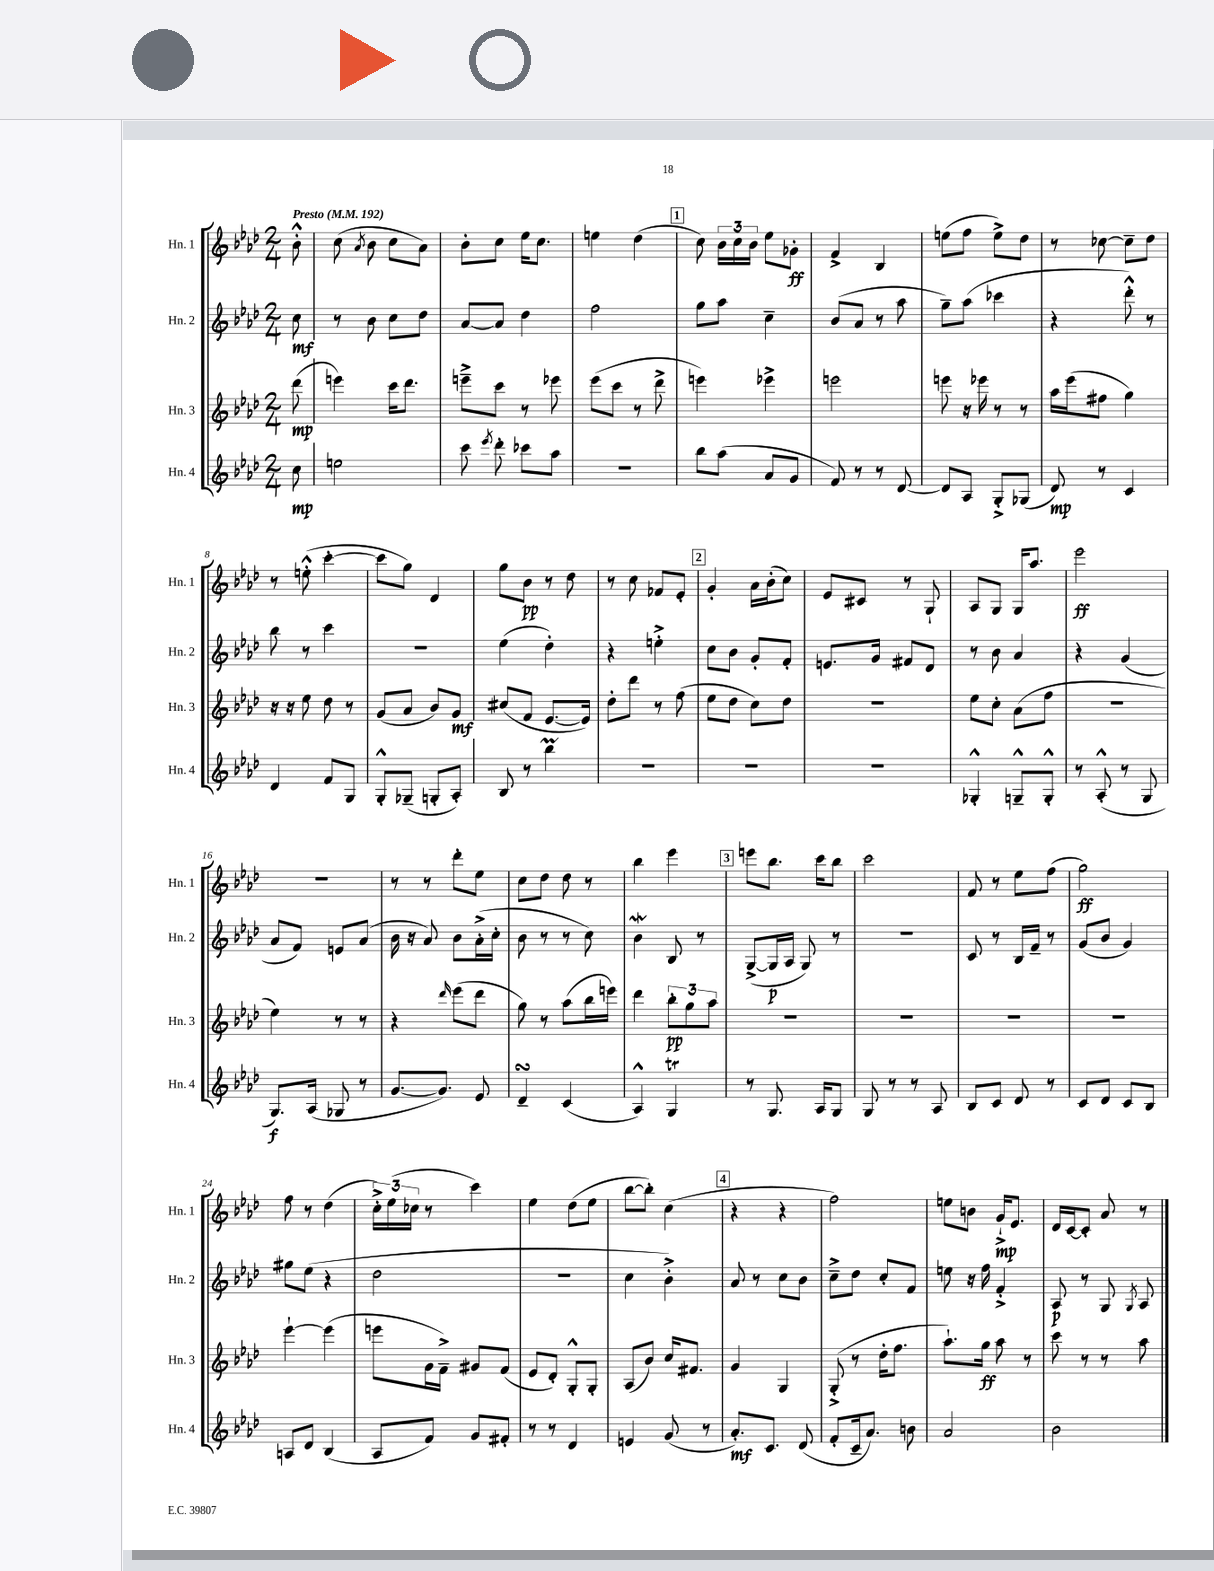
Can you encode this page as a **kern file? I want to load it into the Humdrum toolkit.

**kern	**kern	**kern	**kern
*staff4	*staff3	*staff2	*staff1
*clefG2	*clefG2	*clefG2	*clefG2
*k[b-e-a-d-]	*k[b-e-a-d-]	*k[b-e-a-d-]	*k[b-e-a-d-]
*M2/4	*M2/4	*M2/4	*M2/4
*MM192	*MM192	*MM192	*MM192
8cc	(8ddd-	8cc	8b-'^^
=	=	=	=
2ee	4eee)	8r	(8cc
.	.	.	8qa-
.	.	8b-	8b-
.	16ccc	8cc	8cc
.	8.ddd-	.	.
.	.	8dd-	8a-)
=	=	=	=
8ccc	8eee~^	[8a-	8b-'
8qeee-	.	.	.
8ddd-'	8ccc	8a-]	8cc
8ccc-	8r	4dd-	16ee-
.	.	.	8.cc
8aa-	8eee-	.	.
=	=	=	=
2r	(8eee-	2ff	4ee
.	8ccc	.	.
.	8r	.	(4dd-
.	8ddd-^	.	.
=	=	=	=
8bb-	4eee)	8gg	8cc)
(8aa-	.	8aa-	24b-
.	.	.	24cc
.	.	.	24b-
8a-	4eee-^	4cc~	8ee-
8g	.	.	8g-'
=	=	=	=
8f)	2eee	(8b-	4f^
8r	.	8a-	.
8r	.	8r	4B-
[8d-	.	8aa-	.
=	=	=	=
8d-]	8eee	8gg~)	(8ee
8A-	16r	(8aa-	8ff
.	16eee-	.	.
8G'^	8r	4ccc-	8ee^)
(8G-	8r	.	8dd-
=	=	=	=
8d-)	16aa-	4r	8r
.	(16eee-	.	.
8r	8ff#	.	[8cc-
4c	4gg)	8ddd-'^^)	8cc-~]
.	.	8r	8dd-
=	=	=	=
4d-	16r	8bb-	8r
.	16r	.	.
.	8ee-	8r	(8ee'^^
8f	8dd-	4ccc	[4ccc'
8G	8r	.	.
=	=	=	=
8G'^^	(8g	2r	8ccc]
(8G-~	8a-	.	8gg)
8G'	8b-)	.	4d-
8A-')	8g	.	.
=	=	=	=
8B-	(8cc#	(4ee-	8gg
8r	8f	.	8b-
4bb-	[8.e-	4dd-')	8r
.	.	.	8dd-
.	16e-])	.	.
=	=	=	=
2r	8dd-'	4r	8r
.	8ddd-	.	8cc
.	8r	4ee'^	8f-
.	(8ff	.	8e-'
=	=	=	=
2r	8ee-	8cc	4g'
.	8dd-	8b-	.
.	8cc)	8g'	16a-
.	.	.	(16b-'
.	8dd-	8f'	8cc)
=	=	=	=
2r	2r	8.e	8e-
.	.	.	8c#
.	.	16g	.
.	.	8f#	8r
.	.	8d-	8G`
=	=	=	=
4G-'^^	8ee-	8r	8A-
.	8cc'	8b-	8G
8G~^^	(8a-	4a-	16G
.	.	.	8.aa-
8G'^^	8ff	.	.
=	=	=	=
8r	2r	4r	2eee-
(8A-'^^	.	.	.
8r	.	(4g	.
8G	.	.	.
=	=	=	=
8.G)	4ee-)	8a-	2r
.	.	8f)	.
(16A-	.	.	.
8G-	8r	8e	.
8r	8r	(8a-	.
=	=	=	=
[8.g	4r	16b-	8r
.	.	16r	.
.	.	8a-)	8r
8.g])	.	.	.
.	16qqddd-	.	.
.	(8eee-	8b-	8ddd-'
8e-	8ddd-	(16a-'^	8ee-
.	.	16cc'	.
=	=	=	=
4d-~	8gg)	8b-	8cc
.	8r	8r	8dd-
(4c	(8aa-	8r	8dd-
.	16bb-	8cc)	8r
.	16eee)	.	.
=	=	=	=
4A-^^)	4ddd-	4b-	4bb-
4G	12bb-'	8B-	4eee-
.	12gg	.	.
.	.	8r	.
.	12aa-	.	.
=	=	=	=
8r	2r	([8G^	8eee
8.G	.	16G]	8.bb-
.	.	16A-	.
.	.	8G)	.
16A-	.	.	16ccc
8G	.	8r	8bb-
=	=	=	=
8G	2r	2r	2ccc
8r	.	.	.
8r	.	.	.
8A-	.	.	.
=	=	=	=
8B-	2r	8c	8f
8c	.	8r	8r
8d-	.	16B-	8ee-
.	.	16f~	.
8r	.	8r	(8ff
=	=	=	=
8c	2r	(8g	2gg)
8d-	.	8b-	.
8c	.	4g)	.
8B-	.	.	.
=	=	=	=
8A	[4eee-`	8gg#	8ff
8d-	.	(8ee-	8r
(4B-	(4eee-]	4r	(4dd-
=	=	=	=
8A-	8eee	2dd-	24cc'^)
.	.	.	(24ee-
.	.	.	24cc-
8f)	16g	.	8r
.	16f~^)	.	.
8g	8g#	.	4ccc)
8f#'	(8f	.	.
=	=	=	=
8r	8e-	2r	4ee-
8r	8d-')	.	.
4d-	8G'^^	.	(8dd-
.	8G'	.	8ee-
=	=	=	=
4e	(8A-	4cc	[8bb-
.	8b-)	.	8bb-'])
(8g	16cc	4b-'^)	(4cc
.	8.f#	.	.
8r	.	.	.
=	=	=	=
8.a-')	4g	8a-	4r
.	.	8r	.
8.c	.	.	.
.	4G	8cc	4r
(8d-	.	8b-	.
=	=	=	=
8f'	(8G'^	8cc~^	2ff)
16c~	8r	8dd-	.
8.a-)	.	.	.
.	16dd-'	8cc'	.
.	8.ff	.	.
8b	.	8f	.
=	=	=	=
2a-	8.aa-`)	8ee	8ee
.	.	16r	8b
.	16gg	16ff	.
.	8aa-	4f'^	16g`^
.	.	.	8.e-
.	8r	.	.
=	=	=	=
2b-	8ccc	8A-	16d-
.	.	.	[16c
.	8r	8r	8c']
.	8r	8G	8a-
.	.	8qG	.
.	8aa-	8A-	8r
==	==	==	==
*-	*-	*-	*-
